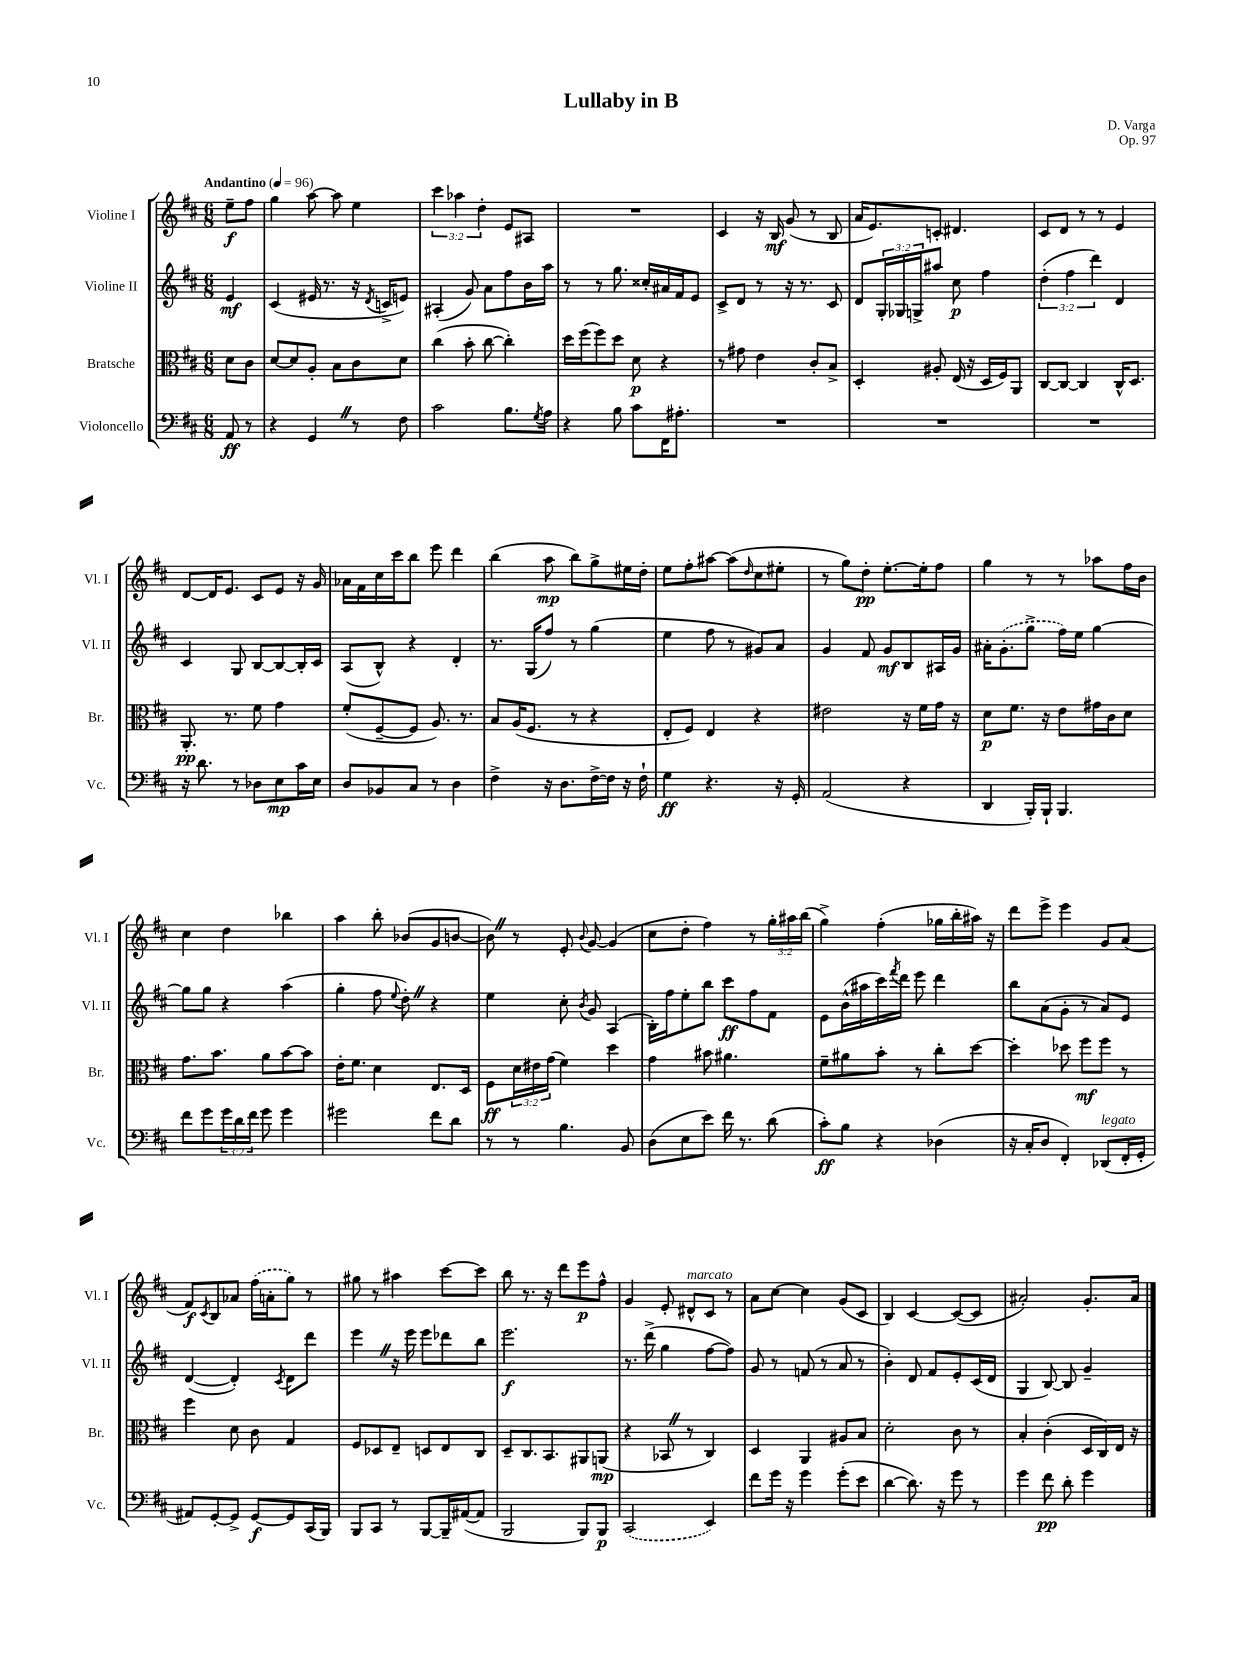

**kern	**kern	**kern	**kern
*staff4	*staff3	*staff2	*staff1
*clefF4	*clefC3	*clefG2	*clefG2
*k[f#c#]	*k[f#c#]	*k[f#c#]	*k[f#c#]
*M6/8	*M6/8	*M6/8	*M6/8
*MM96	*MM96	*MM96	*MM96
8AA/	8d\L	4e/	8ee~\L
8r	8c#\J	.	8ff#\J
=	=	=	=
4r	[8d/L	(4c#/	4gg\
.	8d/]	.	.
4GG/	8A'/J	16e#/	[8aa\
.	.	8.r	.
.	8B\L	.	8aa\]
8r	8c#\	16r	4ee\
.	.	8qd/	.
.	.	16c^/LK	.
8F#\	8d\J	8e/J)	.
=	=	=	=
2c#\	(4cc#\	(4A#'/	6ccc#\
.	.	.	6aa-\
.	8b'\	8g/)	.
.	.	.	6dd'\
.	[8cc#\	8a\L	.
8.B\L	4cc#'\])	8ff#\	8e/L
.	.	16b\L	8A#/J
8qG/	.	.	.
16A\Jk	.	16aa\JJ	.
=	=	=	=
4r	16dd\LL	8r	2.r
.	(16ff#\J	.	.
.	8ff#\)	8r	.
8B\	8dd\J	8.gg\	.
8c#\L	8d\	.	.
.	.	16cc##'/LL	.
16FF#\K	4r	16a#/	.
8.A#'\J	.	16f#/J	.
.	.	8e/J	.
=	=	=	=
2.r	8r	8c#^/L	4c#/
.	8g#\	8d/J	.
.	4e\	8r	16r
.	.	.	16B/
.	.	16r	(8g/
.	.	8.r	.
.	8c#'/L	.	8r
.	8B^/J	8c#/	8B/
=	=	=	=
2.r	4D'/	8d/L	16a/LK
.	.	.	8.e/)
.	.	24G'/L	.
.	.	24G-/	.
.	.	24G^/J	.
.	8A#'/	8aa#/J	8c'/J
.	(16E/	8cc#\	4.d#/
.	16r	.	.
.	16D/LL	4ff#\	.
.	16F#/J)	.	.
.	8AA/J	.	.
=	=	=	=
2.r	[8C#/L	(6dd'\	8c#/L
.	8C#/_J	.	8d/J
.	.	6ff#\	.
.	4C#/]	.	8r
.	.	6ddd\)	.
.	.	.	8r
.	16C#^^/LK	4d/	4e/
.	8.D/J	.	.
=	=	=	=
16r	8.AA'/	4c#/	[8d/L
8.d\	.	.	.
.	.	.	16d/]K
.	8.r	.	8.e/J
8r	.	8G/	.
8D-\L	8f#\	[8B/L	8c#/L
8E\	4g\	8B/_	8e/J
16c#\L	.	16B'/]L	16r
16E\JJ	.	16c#/JJ	16g/
=	=	=	=
8D/L	(8f#'/L	(8A/L	16a-\LL
.	.	.	16f#\
8BB-/	[8F#~/	8B^^/J)	16cc#\
.	.	.	16ccc#\J
8C#/J	8F#/]J	4r	8bb\J
8r	8.A/)	.	8eee\
4D\	.	4d'/	4ddd\
.	8.r	.	.
=	=	=	=
4F#^\	8B/L	8.r	(4bb\
.	(16A/K	.	.
.	8.F#/J	(16G/LK	.
16r	.	8ff#/J)	8aa\
8.D\L	.	.	.
.	8r	8r	8bb\L)
[16F#^\L	4r	(4gg\	8gg^\
16F#\]JJ	.	.	.
16r	.	.	16ee#\L
16F#`\	.	.	16dd'\JJ
=	=	=	=
4G\	8E'/L	4ee\	8ee\L
.	8F#/J)	.	8ff#'\
4.r	4E/	8ff#\	[8aa#\J
.	.	8r	(8aa#\]L
.	.	.	16qqdd/
.	4r	8g#/L)	8cc#\
16r	.	8a/J	8ee#'\J
16GG'/	.	.	.
=	=	=	=
(2AA/	2e#\	4g/	8r
.	.	.	8gg\L)
.	.	8f#/	8dd'\J
.	.	8g/L	[8.ee'\L
4r	16r	8B/	.
.	16f#\LL	.	16ee'\]k
.	16g\JJ	16A#/L	8ff#\J
.	16r	16g/JJ	.
=	=	=	=
4DD/	8d\L	16a#'\LK	4gg\
.	.	(8.g'\	.
.	8.f#\J	.	.
16BBB'/LL)	.	8gg^\J	8r
16BBB`/JJ	16r	.	.
4.BBB/	8e\L	16ff#\LL)	8r
.	.	16ee\JJ	.
.	16g#\L	[4gg\	8aa-\L
.	16c#\J	.	.
.	8d\J	.	16ff#\L
.	.	.	16b\JJ
=	=	=	=
8f#\L	8.g\L	8gg\]L	4cc#\
8g\	.	8gg\J	.
.	8.b\J	.	.
24g\L	.	4r	4dd\
24d\	.	.	.
24f#\JJ	.	.	.
8g\	8a\L	.	.
4g\	[8b\	(4aa\	4bb-\
.	8b\]J	.	.
=	=	=	=
2g#\	16e'\LK	4gg'\	4aa\
.	8.f#\J	.	.
.	4d\	8ff#\	8bb'\
.	.	8qqee/	.
.	.	8dd'\)	(8b-/L
8f#\L	8.E/L	4r	8g/
8d\J	.	.	[8b/J
.	16D/Jk	.	.
=	=	=	=
8r	8F#\L	4ee\	8b\])
8r	24d\L	.	8r
.	24e#\	.	.
.	(24g\JJ	.	.
4.B\	4f#\)	8cc#'\	8e'/
.	.	8qb/	8qqb/
.	.	8g/	[8g/
.	4dd\	(4A/	(4g/]
8BB/	.	.	.
=	=	=	=
(8D\L	4g\	16B'\LL)	8cc#\L
.	.	16ff#\J	.
8E\	.	8ee'\	8dd'\J
8e\J)	8b#\	8bb\J	4ff#\)
16f#\	4.a#\	8ccc#\L	.
8.r	.	.	.
.	.	8ff#\	8r
(8d\	.	8f#\J	24gg'\LL
.	.	.	24aa#\
.	.	.	(24bb\JJ
=	=	=	=
8c#'\L)	8f#~\L	8e\L	4gg^\)
8B\J	8a#\	(16b^^\L	.
.	.	16aa#\	.
4r	8b'\J	16ccc#\)	(4ff#'\
.	.	8qfff#/	.
.	.	16ddd\JJ	.
.	8r	8eee\	.
(4D-\	8cc#'\L	4ddd\	16gg-\LL
.	.	.	16bb'\
.	[8dd\J	.	16aa#\JJ)
.	.	.	16r
=	=	=	=
16r	4dd'\]	8bb\L	8ddd\L
16C#'/LK	.	.	.
8D/J	.	(8a\	8eee^\J
4FF#'/)	8dd-\	8g'\J	4eee\
.	8ff#\L	8r	.
(8DD-/L	8ff#\J	8a/L)	8g/L
16FF#'/L	8r	8e/J	(8a/J
16GG'/JJ	.	.	.
=	=	=	=
8AA#/L)	4ff#\	([4d/	8f#/L)
.	.	.	8qc#/
[8GG'/	.	.	8B/
8GG^/]J	8d\	4d'/])	8a-/J
[8GG/L	8c#\	.	(16ff#\LL
.	.	.	16a'\J
.	.	8qc#/	.
8GG/]	4G/	8d\L	8gg\J)
(16CC#/L	.	8ddd\J	8r
16BBB/JJ)	.	.	.
=	=	=	=
8BBB/L	8F#/L	4eee\	8gg#\
8CC#/J	8D-/	.	8r
8r	8E~/J	16r	4aa#\
.	.	16eee\	.
[8BBB/L	8D/L	8eee\L	.
16BBB~/]L	8E/	8ddd-\	[8ccc#\L
([16AA#/J	.	.	.
8AA#/]J	8C#/J	8bb\J	8ccc#\]J
=	=	=	=
2BBB/	8D~/L	2.eee\	8bb\
.	8.C#/	.	8.r
.	8.BB/	.	16r
.	.	.	8ddd\L
8BBB/L)	8AA#/	.	8eee\
8BBB/J	(8AA/J	.	8ff#^^\J
=	=	=	=
(2CC#/	4r	8.r	4g/
.	.	(16ddd^\	.
.	8BB-/	4gg\	8e'/
.	8r	.	8d#^^/L
4EE/)	4C#/)	[8ff#\L	8c#/J
.	.	8ff#\]J)	8r
=	=	=	=
8f#\L	4D/	8g/	8a\L
16g\Jk	.	8r	[8cc#\J
16r	.	.	.
4g\	4AA/	(8f/	4cc#\]
.	.	8r	.
(8g'\L	8A#/L	8a/	(8g/L
8e\J	8B/J	8r	8c#/J
=	=	=	=
[4d\	2d'\	4b'\)	4B/)
8.d\])	.	8d/	[4c#/
.	.	8f#/L	.
16r	.	.	.
8g\	8c#\	8e'/	(8c#/_L
8r	8r	(16c#/L	8c#/]J
.	.	16d/JJ	.
=	=	=	=
4g\	4B'/	4G/	2a#'/)
8f#\	(4c#'\	[8B/)	.
8d'\	.	8B/]	.
4g\	16D/LL	4g~/	8.g'/L
.	16C#/)	.	.
.	16E/JJ	.	.
.	16r	.	16a#/Jk
==	==	==	==
*-	*-	*-	*-
